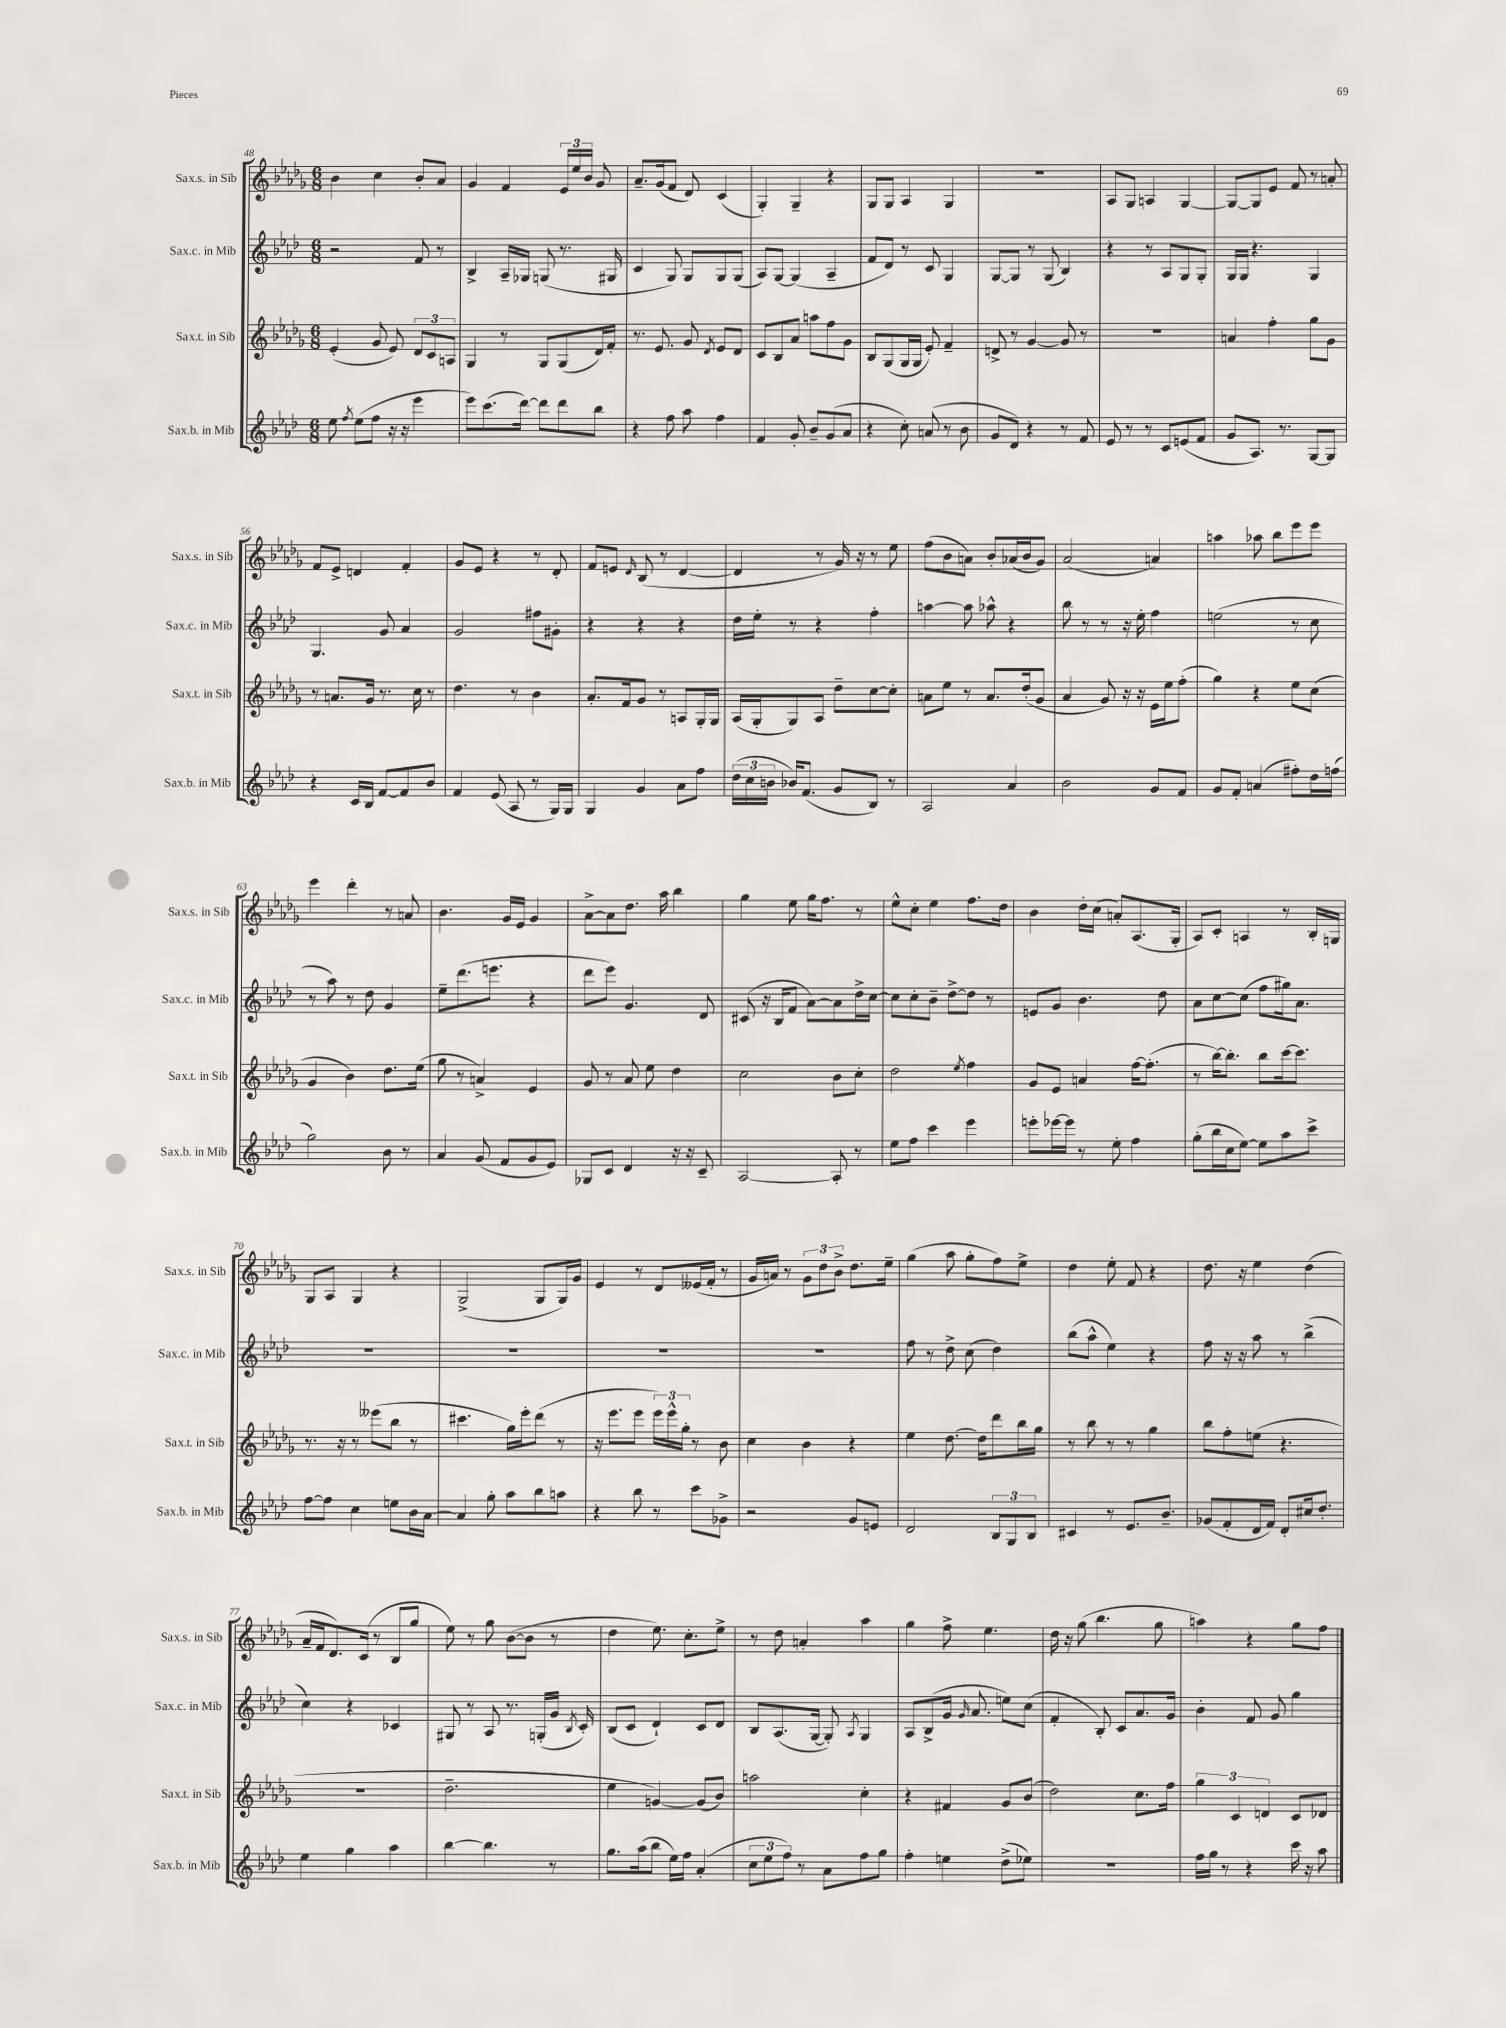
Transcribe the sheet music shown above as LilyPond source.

<<
\new StaffGroup <<
\new Staff = "s0" \with { instrumentName = "Sax.s. in Sib" shortInstrumentName = "Sax.s. in Sib" } {
    \clef treble \key des \major \numericTimeSignature \time 6/8
    \autoBeamOff bes'4 c''4 bes'8[-. aes'8] |
    ges'4 f'4 \tuplet 3/2 { ees'16[ ees''16 bes'16] } ges'8 |
    aes'8.[-- ges'16( f'8] des'8) c'4( |
    ges4-.) ges4-- r4 |
    ges8[ ges8] aes4 ges4 |
    R2. |
    aes8[ ges8] a4 ges4~ |
    ges8[~ ges8 ees'8] f'8 r8 a'8-. |
    f'8[ ees'8]-> d'4 f'4-. |
    ges'8[ ees'8] r4 r8 des'8-. |
    f'8[ e'8] \grace { des'16 } bes8( r8 des'4~ |
    des'4 r8 ges'16) r16 r8 ees''8 |
    f''8[( bes'8 a'8]) bes'8[-. aes'16( bes'16 ges'8]) |
    aes'2( a'4) |
    a''4 aes''8 bes''8[ ees'''8 ees'''8] |
    ees'''4 des'''4-. r8 a'8 |
    bes'4. ges'16[ ees'16] ges'4 |
    aes'8[~-> aes'8 des''8.] aes''16 bes''4 |
    ges''4 ees''8 ges''16[ f''8.] r8 |
    ees''8[-^ c''8]-. ees''4 f''8.[ des''16] |
    bes'4 des''16[-. c''16]( a'8[-.) aes8.( ges16]-. |
    aes8[) c'8]-. a4 r8 bes16[-. g16] |
    ges8[ aes8] ges4 r4 |
    ges2->( ges8[ ges16) ges'16] |
    ees'4 r8 des'8[ eeses'16( f'16]-. r8 |
    ges'16[ a'16]) r8 \tuplet 3/2 { ges'8[ des''8 bes'8]-> } des''8.[ ees''16]-- |
    ges''4( aes''8 ges''8[-. f''8) ees''8]-> |
    des''4 ees''8-. f'8 r4 |
    des''8. r16 ees''4 des''4( |
    aes'16[-- f'16 des'8.) c'16]( r8 bes8[ ges''8] |
    ees''8) r8 ges''8 bes'8[~( bes'8] r8 |
    des''4 ees''8.) c''8.[-. ees''8]-> |
    r8 des''8 a'4-. aes''4 |
    ges''4 f''8-> ees''4. |
    des''16 r16 ges''8( bes''4. ges''8 |
    a''4) r4 ges''8[ f''8] \bar "|." |
}
\new Staff = "s1" \with { instrumentName = "Sax.c. in Mib" shortInstrumentName = "Sax.c. in Mib" } {
    \clef treble \key aes \major \numericTimeSignature \time 6/8
    \autoBeamOff r2 f'8 r8 |
    bes4-> aes16[-- ges16] g8( r8. gis16 |
    c'4 g8) g8[ g8 g8]( |
    aes8[) g8]~ g4( aes4-- |
    f'8[ des'8]) r8 c'8 g4 |
    g8[~ g8] r8 g8( bes4) |
    r4 r8 aes8[ g8 g8]-. |
    g16[ g16] r4. g4 |
    g4. g'8 aes'4 |
    g'2 fis''8[ gis'8]-. |
    r4 r4 r4 |
    des''16[ ees''16]-. r8 r4 f''4-. |
    a''4~ a''8 aes''8-^ r4 |
    bes''8 r8 r8 r16 ees''16-. f''4 |
    e''2( r8 c''8 |
    r8 aes''8) r8 des''8 g'4 |
    ees''8[-- des'''8.( e'''8.] r4 |
    des'''8[ ees'''8]) g'4. des'8 |
    cis'8( r16 bes16[ f'8] aes'8[~) aes'8 des''16-> c''16]~ |
    c''8[ c''8-. bes'8]-- des''8[~-> des''8] r8 |
    e'8[ g'8] bes'4. des''8 |
    aes'8[ c''8~ c''8]( f''8[ gis''16) aes'8.] |
    R2. |
    R2. |
    R2. |
    R2. |
    f''8 r8 des''8-> c''8( des''4) |
    bes''8[( aes''8]-^ ees''4) r4 |
    f''8 r16 r16 aes''8 r8 bes''4->( |
    c''4) r4 ces'4 |
    gis8 r8 aes8 r8. g16[-.( g'16] \acciaccatura { bes8 } c'16-.) |
    bes8[( c'8] des'4-!) c'8[ des'8] |
    bes8[ aes8.( g16]~ g8-.) \acciaccatura { aes8 } g4 |
    aes8[ bes8->( g'16] \grace { g'16 } aes'8. e''8[) c''8]( |
    f'4-. bes8-.) c'8[ aes'8. g'16] |
    bes'4-. f'8 g'8 g''4 \bar "|." |
}
\new Staff = "s2" \with { instrumentName = "Sax.t. in Sib" shortInstrumentName = "Sax.t. in Sib" } {
    \clef treble \key des \major \numericTimeSignature \time 6/8
    \autoBeamOff ees'4-.( ges'8 ees'8) \tuplet 3/2 { des'8[ c'8 a8] } |
    ges4 r8 ges8[ ges8( des'16) f'16]-. |
    r8. ees'8. ges'8 \acciaccatura { des'8 } ees'8[ des'8] |
    c'8[ bes8 aes'8] a''8[ f''8 ges'8] |
    bes8[ ges8( ges16 ges16] ees'8-.) f'4-- |
    d'8-> r8 ges'4~ ges'8 r8 |
    R2. |
    a'4 f''4-. ges''8[ ges'8] |
    r8 a'8.[ ges'16] r8. c''16 r8 |
    des''4. r8 bes'4 |
    aes'8.[-. f'16 ges'8] r8 a8[ ges16-. ges16] |
    aes16[( ges16-. ges8) aes8] des''8[-- c''8~ c''8]-. |
    a'8[ ees''8] r8 a'8.[ des''16-.( ges'8] |
    aes'4 ges'8) r16 r16 ees'16[ ees''16 f''8]-.( |
    ges''4) r4 ees''8[ c''8]( |
    ges'4 bes'4) des''8.[ ees''16]( |
    ges''8 r8 a'4->) ees'4 |
    ges'8 r8 aes'8 ees''8 des''4 |
    c''2 bes'8[ c''8]-. |
    des''2 \acciaccatura { ees''8 } f''4 |
    ges'8[ ees'8] a'4 f''16[~ f''8.]-.( |
    r8 bes''16[~) bes''8.]-. bes''8[ c'''16~ c'''8.] |
    r8. r16 r8 eeses'''8[( bes''8] r8 |
    cis'''4. ges''16[) ees'''16-. des'''8]( r8 |
    r16 ees'''8.[ ees'''8] \tuplet 3/2 { ees'''16[) ees'''16-^ ges''16]-. } r8 bes'8 |
    c''4 bes'4 r4 |
    ees''4 des''8.~ des''16[ des'''8 bes''16 ges''16] |
    r8 bes''8 r8 r8 ges''4 |
    bes''8[ f''8-. e''8]( r4. |
    R2. |
    des''2.-- |
    ees''4 g'4~) g'8[( bes'8]) |
    a''2 c''4-. |
    r4 fis'4 ges'8[ bes'8]( |
    des''2) c''8.[ f''16] |
    \tuplet 3/2 { ges''4 c'4 d'4 } c'8[ des'8] \bar "|." |
}
\new Staff = "s3" \with { instrumentName = "Sax.b. in Mib" shortInstrumentName = "Sax.b. in Mib" } {
    \clef treble \key aes \major \numericTimeSignature \time 6/8
    \autoBeamOff ees''8 \acciaccatura { f''8 } ees''8[( f''8] r16 r16 ees'''4 |
    ees'''8[) c'''8.( des'''16]~) des'''8[ des'''8 bes''8] |
    r4 f''8 aes''8 f''4 |
    f'4 g'8-. bes'8[-- g'8( aes'8] |
    r4 c''8-.) a'8( r8 bes'8 |
    g'8[ des'8]) r4 r8 f'8 |
    ees'8 r8 r8 c'8[ e'8( f'8] |
    g'8[ aes8.]) r8. g8[~ g8] |
    r4 c'16[ bes16] f'8[~ f'8 bes'8] |
    f'4 ees'8( aes8 r8 g16[) g16] |
    g4 g'4 aes'8[ f''8] |
    \tuplet 3/2 { des''16[( c''16 b'16] } bes'16[) f'8.]( g'8[ bes8]) r8 |
    aes2 aes'4 |
    bes'2 g'8[ f'8] |
    g'8[ f'8]-. a'4( fis''8[-.) des''16 f''16]( |
    g''2) bes'8 r8 |
    aes'4 g'8( f'8[ g'8 ees'8]) |
    ges8[ c'8] des'4 r16 r16 c'8-- |
    aes2~ aes8-. r8 |
    ees''8[ f''8] c'''4 ees'''4 |
    e'''8[-. ees'''16~ ees'''16] r8 ees''8-. f''4 |
    g''8[-.( bes''16 c''16 ees''8]~) ees''8[ aes''8 c'''8]-> |
    f''8[~ f''8] c''4 e''8[ bes'16 aes'16]~ |
    aes'4 g''8-. aes''8[ bes''8 a''8] |
    r4 bes''8 r8 c'''8[ ges'8]-> |
    r2 g'8[ e'8] |
    des'2 \tuplet 3/2 { bes8[ g8 bes8] } |
    cis'4 r8 ees'8.[ bes'8.]-- |
    ges'8[( f'8-. des'16 f'16]) des'8[-. cis''16 des''8.]-. |
    ees''4 g''4 aes''4 |
    bes''4~ bes''4. r8 |
    g''8.[ aes''16( bes''8] ees''16[) f''16] aes'4-.( |
    \tuplet 3/2 { c''8[ ees''8 f''8]) } r8 aes'8[ f''8 g''8] |
    f''4-. e''4 des''8[->( ees''8]) |
    R2. |
    f''16[ g''16] r8 r4 c'''16 r16 aes''8 \bar "|." |
}
>>
>>
\layout { \context { \Score currentBarNumber = #48 } }
